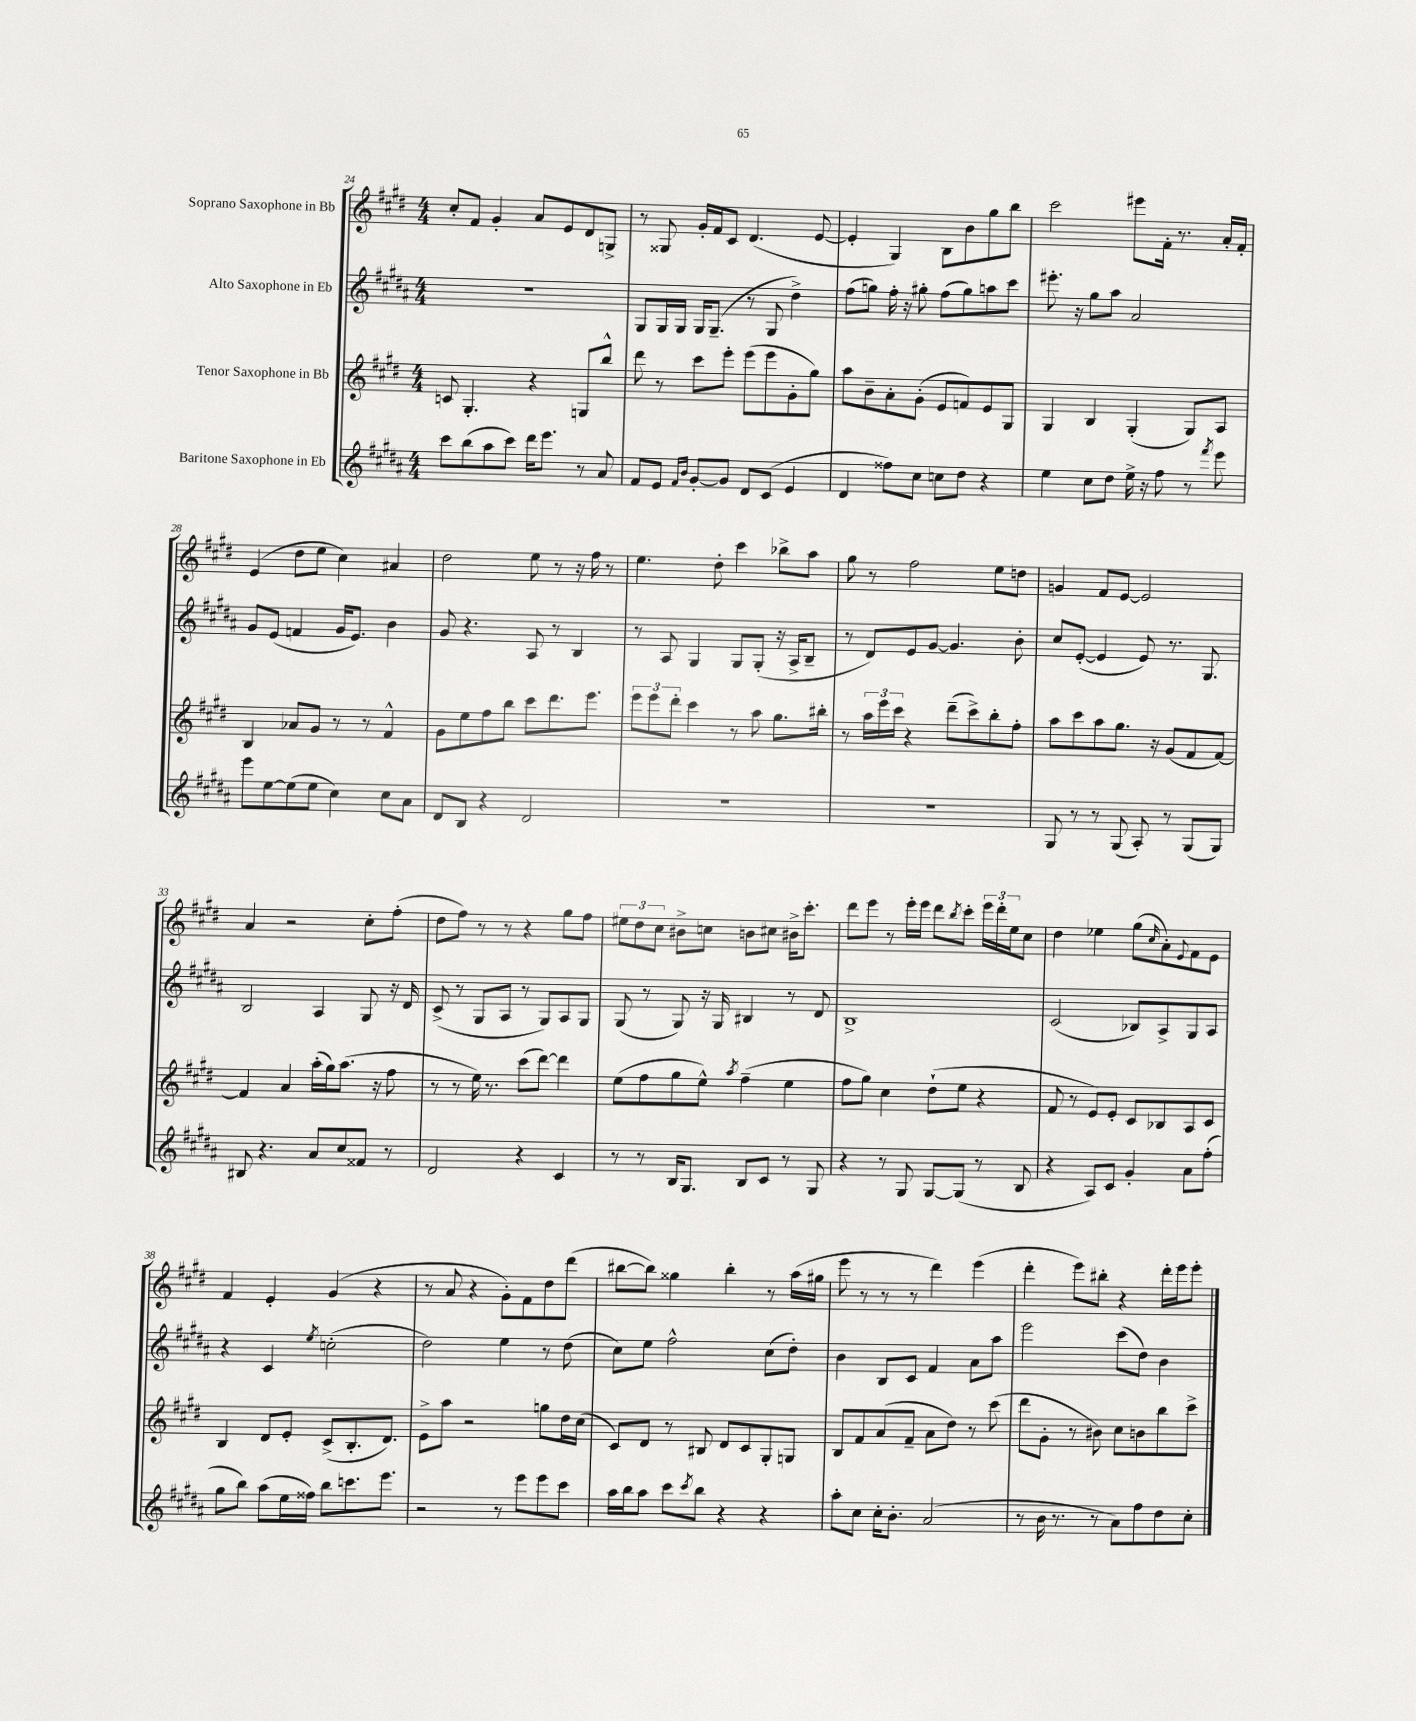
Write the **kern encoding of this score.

**kern	**kern	**kern	**kern
*part4	*part3	*part2	*part1
*staff4	*staff3	*staff2	*staff1
*I"Baritone Saxophone in Eb	*I"Tenor Saxophone in Bb	*I"Alto Saxophone in Eb	*I"Soprano Saxophone in Bb
*clefG2	*clefG2	*clefG2	*clefG2
*k[f#c#g#d#a#]	*k[f#c#g#d#]	*k[f#c#g#d#a#]	*k[f#c#g#d#]
*M4/4	*M4/4	*M4/4	*M4/4
=24	=24	=24	=24
8ccc#\L	8cn/	1r	8cc#'/L
(8bb\	4.G#'/	.	8f#/J
8aa#\	.	.	4g#'/
8ccc#\J)	.	.	.
16ddd#\KL	4r	.	8a/L
8.eee\J	.	.	.
.	.	.	8e/
8r	8Gn/L	.	8d#/
8a#/	8bb^^/J	.	8Gn^/J
=25	=25	=25	=25
8f#/L	8ddd#\	8G#/L	8r
8e/J	8r	16G#/L	8G##X/
.	.	16G#/JJ	.
16qqf#/LL	.	.	.
16qqb/JJ	.	.	.
[8g#'/L	8ccc#\L	16G#/KL	16g#'/LL
.	.	(8.G#~/J	16f#/J
8g#/J]	8eee'\J	.	8c#/J
8d#/L	(8eee\L	8r	(4.d#/
(8c#/J	8eee\	8G#/	.
4e/	8g#'\	4dd#^\)	.
.	8gg#\J)	.	[8e/
=26	=26	=26	=26
4d#/	8aa\L	(8ff#\L	4e'/]
.	8b~\	8ggn\J)	.
8ff##X\L)	8a'\	16ff#'\	4G#/)
.	.	16r	.
8cc#\J	(8g#'\J	8gg#X'\	.
8ccn\L	8e/L	(8ff#\L	8B\L
8dd#\J	8fn/)	8gg#\)	8b\
4r	8e/	8aan\	8gg#\
.	8G#/J	8ccc#\J	8bb\J
=27	=27	=27	=27
4ee\	4G#/	8.eee#X'\	2ccc#\
.	.	16r	.
8cc#\L	4B/	8gg#\L	.
8dd#\J	.	8aa#\J	.
16ee^\	(4G#'/	2a#/	8eee#X\L
16r	.	.	.
8ff#\	.	.	16f#'\Jk
.	.	.	8.r
8r	8G#/L)	.	.
8qfff#/	.	.	.
8eee\	8A/J	.	16a'/LL
.	.	.	16f#'/JJ
!!LO:LB:g=z
=28	=28	=28	=28
8eee\L	4B/	8g#/L	(4e/
[8ee\	.	(8e/J	.
(8ee\]	8a-X/L	4fn/	8dd#\L
8ee\J	8g#/J	.	8ee\J
4cc#\)	8r	16g#/KL	4cc#\)
.	.	8.e/J)	.
.	8r	.	.
8cc#\L	4f#^^/	4b\	4a#X/
8a#\J	.	.	.
=29	=29	=29	=29
8d#/L	8g#\L	8g#/	2dd#\
8B/J	8ee\	4.r	.
4r	8ff#\	.	.
.	8bb\J	.	.
2d#/	8ccc#\L	8A#/	8ee\
.	8.ddd#\	8r	8r
.	.	4B/	16r
.	8.eee\J	.	16ff#\
.	.	.	8r
=30	=30	=30	=30
1r	12eee\L	8r	4.ee\
.	12eee\	.	.
.	.	8A#/	.
.	12ddd#'\J	.	.
.	4ccc#\	4G#/	.
.	.	.	8dd#'\
.	8r	8G#/L	4ccc#\
.	8aa\	(8G#'/J	.
.	8.gg#\L	16r	8bb-X^\L
.	.	16A#^/KL	.
.	.	8B~/J	8aa\J
.	16bb#X'\Jk	.	.
=31	=31	=31	=31
1r	8r	8r	8gg#\
.	24aa\LL	8d#/L)	8r
.	24eee\	.	.
.	24ccc#\JJ	.	.
.	4r	8e/	2ff#\
.	.	[8g#/J	.
.	(8ddd#~\L	4.g#/]	.
.	8ccc#^\)	.	.
.	8bb'\	.	8ee\L
.	8ff#'\J	8b'\	8ddn\J
=32	=32	=32	=32
8G#/	8aa\L	8cc#/L	4gn/
8r	8ccc#\	([8e'/J	.
8r	8aa\	4e/]	8f#/L
(8G#/	8.gg#\J	.	[8e/J
8A#'/)	.	8e/)	2e/]
.	16r	.	.
8r	(8g#/L	8.r	.
(8G#/L	8f#/	.	.
.	.	8.G#/	.
8G#/J)	[8f#/J)	.	.
!!LO:LB:g=z
=33	=33	=33	=33
8B#X/	4f#/]	2B/	4a/
4.r	.	.	.
.	4a/	.	2r
8a#/L	(16aa'\LL	4A#/	.
.	16gg#\J)	.	.
8cc#/	(8.aa\J	.	.
8f##X/J	.	8G#/	8cc#'\L
.	16r	.	.
8r	8ff#\	16r	(8ff#'\J
.	.	16d#/	.
=34	=34	=34	=34
2d#/	8r	(8c#^/	8dd#\L
.	8r	8r	8ff#\J)
.	16ee\)	8G#/L	8r
.	8.r	.	.
.	.	8A#/J	8r
4r	(8ccc#\L	8r	4r
.	[8ddd#\J)	8G#/L)	.
4c#/	4ddd#\]	8A#/	8gg#\L
.	.	8G#/J	8ff#\J
=35	=35	=35	=35
8r	(8ee\L	(8G#/	12ee#X\L
.	.	.	12dd#\
8r	8ff#\	8r	.
.	.	.	12cc#\J
16B/KL	8gg#\	8G#/)	8b#X^\L
8.G#/J	.	.	.
.	8ee^^\J)	16r	8ccn\J
.	.	16G#/	.
.	8qaa/	.	.
8B/L	(4ff#~\	4B#X/	8bn\L
8c#/J	.	.	8cc#X\J
8r	4ee\	8r	16b#X^\KL
.	.	.	8.ccc#'\J
8G#/	.	8d#/	.
=36	=36	=36	=36
4r	8ff#\L	1B^	8ddd#\L
.	8gg#\J)	.	8eee\J
8r	4cc#\	.	8r
8G#/	.	.	16eee'\LL
.	.	.	16eee\JJ
[8G#/L	(8dd#`\L	.	8ddd#\L
.	.	.	8qbb/
(8G#/J]	8ee\J	.	8ccc#'\J
8r	4r	.	24eee\LL
.	.	.	24ddd#'\
.	.	.	24ee\J
8B/	.	.	8cc#\J
=37	=37	=37	=37
4r	8f#/	(2c#/	4dd#\
.	8r	.	.
8A#/L)	8e/L)	.	4ee-X\
8c#/J	8e'/J	.	.
4g#'/	8c#/L	8B-X/L)	(8gg#\L
.	.	.	16qqcc#/
.	8B-X/	8A#^/	8a'\)
.	.	.	8qqe/
8a#\L	8A/	8G#/	8f#\
(8ff#'\J	8c#/J	8A#/J	8e\J
!!LO:LB:g=z
=38	=38	=38	=38
8gg#\L	4B/	4r	4f#/
8bb\J)	.	.	.
(8aa#\L	8d#/L	4c#/	4e'/
16ee\L	8e'/J	.	.
16ff##X\JJ)	.	.	.
.	.	8qee/	.
8bb\L	(8c#^/L	(2ccn'\	(4g#/
8.cccn\	8.B'/	.	.
.	.	.	4r
8.eee\J	8.d#/J)	.	.
=39	=39	=39	=39
2r	8e^\L	2dd#\)	8r
.	8aa\J	.	8a/
.	2r	.	4r
8r	.	4ee\	8g#'\L)
8eee\L	.	.	8f#\
8eee\	8ggn\L	8r	8dd#\
8ccc#\J	16dd#\L	(8dd#\	(8ddd#\J
.	(16cc#\JJ	.	.
=40	=40	=40	=40
16aa#\LL	8c#/L)	8cc#\L)	[8bb#X\L
16bb\J	.	.	.
8aa#\J	8d#/J	8ee\J	8bb#\J])
8ccc#\L	8r	2ff#^^\	4gg##X\
8qccc#/	.	.	.
8bb\J	8B#X/	.	.
4r	8d#/L	.	4bb#'\
.	8c#/	.	.
4r	8G#'/	(8cc#\L	8r
.	8Gn/J	8dd#'\J)	(16aa\LL
.	.	.	16gg#X\JJ
=41	=41	=41	=41
8aa#'\L	8B/L	4b\	8eee\
8cc#\J	8f#/	.	8r
16cc#'\KL	(8a/	8B/L	8r
8.b'\J	.	.	.
.	8f#~/J	8c#/J	8r
(2a#/	8a\L	4f#/	4ddd#\)
.	8dd#\J)	.	.
.	8r	8a#\L	(4eee\
.	(8ccc#\	8aa#\J	.
=42	=42	=42	=42
8r	8ddd#\L	2eee\	4ddd#'\
16b\	8g#'\J	.	.
8.r	.	.	.
.	8r	.	8eee\L)
8r	8b#X\)	.	8bb#X'\J
8a#\L)	8cc#\L	(8ccc#\L	4r
8ff#\	8bn\	8dd#\J)	.
8dd#\	8bb\	4b\	16ddd#'\LL
.	.	.	16eee\J
8cc#'\J	8ccc#^\J	.	8eee'\J
==	==	==	==
*-	*-	*-	*-
